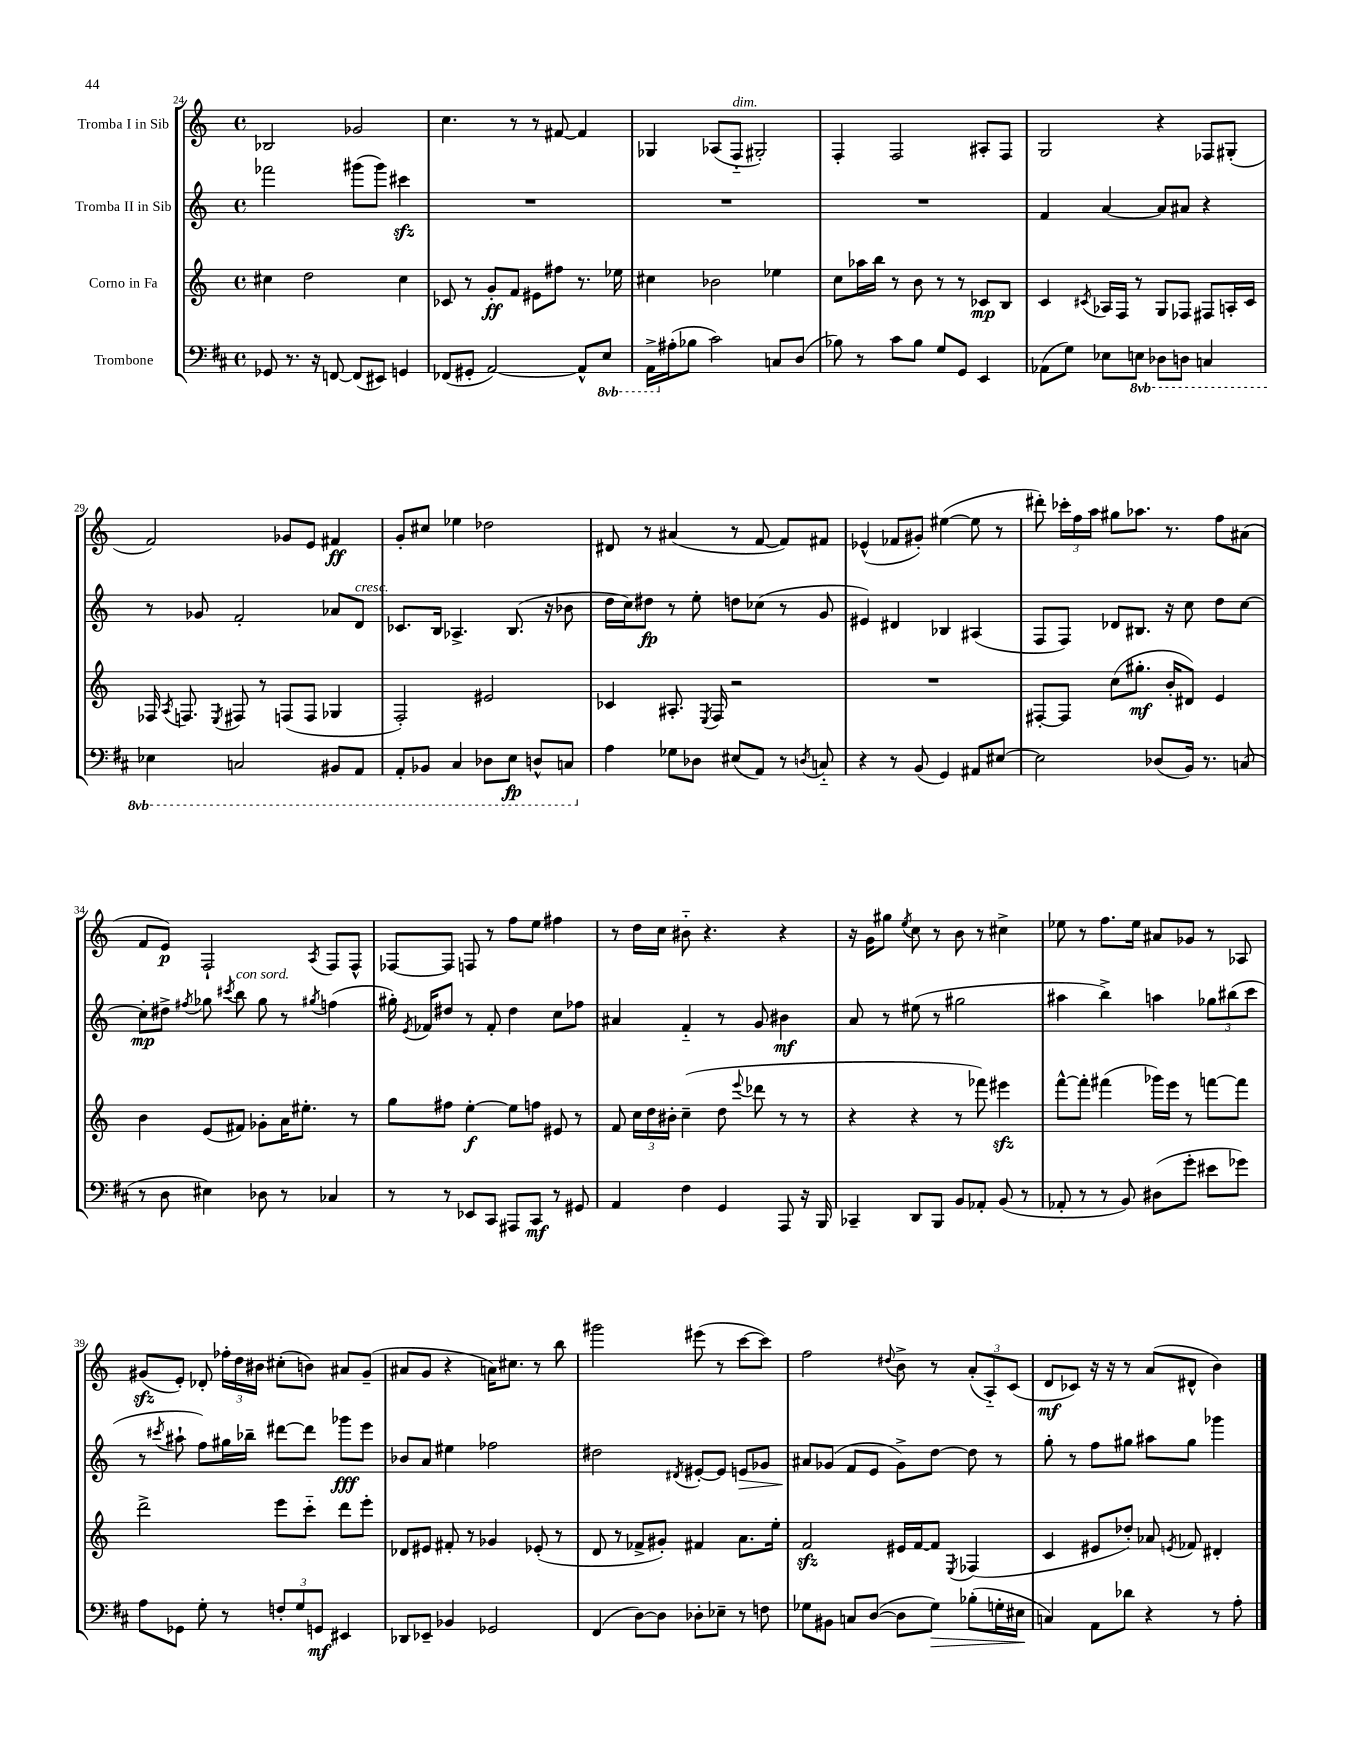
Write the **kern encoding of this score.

**kern	**dynam	**kern	**dynam	**kern	**dynam	**kern	**dynam
*part4	*part4	*part3	*part3	*part2	*part2	*part1	*part1
*staff4	*staff4	*staff3	*staff3	*staff2	*staff2	*staff1	*staff1
*I"Trombone	*	*I"Corno in Fa	*	*I"Tromba II in Sib	*	*I"Tromba I in Sib	*
*clefF4	*	*clefG2	*	*clefG2	*	*clefG2	*
*k[f#c#]	*	*k[]	*	*k[]	*	*k[]	*
*M4/4	*	*M4/4	*	*M4/4	*	*M4/4	*
*met(c)	*	*met(c)	*	*met(c)	*	*met(c)	*
=24	=24	=24	=24	=24	=24	=24	=24
8GG-X/	.	4cc#X\	.	2fff-X\	.	2B-X/	.
8.r	.	.	.	.	.	.	.
.	.	2dd\	.	.	.	.	.
16r	.	.	.	.	.	.	.
[8FFn/	.	.	.	.	.	.	.
(8FF/L]	.	.	.	(8ggg#X\L	.	2g-X/	.
8EE#X/J)	.	.	.	8ggg#\J)	.	.	.
4GGn/	.	4cc#\	.	4ccc#Xzz\	.	.	.
=25	=25	=25	=25	=25	=25	=25	=25
(8FF-X/L	.	8c-X/	.	1r	.	4.cc\	.
8GG#X'/J	.	8r	.	.	.	.	.
[2AA/)	.	8g'/L	ff	.	.	.	.
.	.	8f/J	.	.	.	8r	.
.	.	8e#X\L	.	.	.	8r	.
.	.	8ff#X\J	.	.	.	[8f#X/	.
8AA^^/L]	.	8.r	.	.	.	4f#/]	.
*8ba	*	*	*	*	*	*	*
8EE/J	.	.	.	.	.	.	.
.	.	16ee-X\	.	.	.	.	.
=26	=26	=26	=26	=26	=26	=26	=26
16AAA^\LL	.	4cc#X\	.	1r	.	4G-X/	.
*X8ba	*	*	*	*	*	*	*
(16A#X'\J	.	.	.	.	.	.	.
8B-X\J	.	.	.	.	.	.	.
2c#\)	.	2b-X\	.	.	.	(8A-X/L	.
!	!	!	!	!	!	!LO:TX:a:i:t=dim.	!
.	.	.	.	.	.	8F/J	.
.	.	.	.	.	.	2G#X'/)	.
8Cn/L	.	4ee-X\	.	.	.	.	.
(8D/J	.	.	.	.	.	.	.
=27	=27	=27	=27	=27	=27	=27	=27
8B-X\)	.	8cc\L	.	1r	.	4F'/	.
8r	.	16aa-X\L	.	.	.	.	.
.	.	16bb\JJ	.	.	.	.	.
8c#\L	.	8r	.	.	.	2F/	.
8B-\J	.	8b\	.	.	.	.	.
8G/L	.	8r	.	.	.	.	.
8GG/J	.	8r	.	.	.	.	.
4EE/	.	8c-X/L	mp	.	.	8A#X'/L	.
.	.	8B/J	.	.	.	8F/J	.
=28	=28	=28	=28	=28	=28	=28	=28
(8AA-X\L	.	4c/	.	4f/	.	2G/	.
8G\J)	.	.	.	.	.	.	.
.	.	8qc#X/	.	.	.	.	.
8E-X\L	.	16A-X/LL	.	[4a/	.	.	.
.	.	16F/JJ	.	.	.	.	.
*8ba	*	*	*	*	*	*	*
8EEn\J	.	8r	.	.	.	.	.
8DD-X\L	.	8G/L	.	8a/L]	.	4r	.
8DDn\J	.	8F-X/J	.	8a#X/J	.	.	.
4CCn/	.	8F#X/L	.	4r	.	8F-X/L	.
.	.	16An'/L	.	.	.	(8G#X'/J	.
.	.	16c#/JJ	.	.	.	.	.
!!LO:LB:g=z
=29	=29	=29	=29	=29	=29	=29	=29
4EE-X\	.	16F-X/	.	8r	.	2f/)	.
.	.	8qA/	.	.	.	.	.
.	.	8.Fn/	.	.	.	.	.
.	.	.	.	8g-X/	.	.	.
.	.	8qE/	.	.	.	.	.
2CCn/	.	8F#X/	.	2f'/	.	.	.
.	.	8r	.	.	.	.	.
.	.	(8Fn/L	.	.	.	8g-X/L	.
.	.	8F/J	.	.	.	8e/J	.
8BBB#X/L	.	4G-X/	.	8a-X/L	.	4f#X/	ff
!	!	!	!	!LO:TX:a:i:t=cresc.	!	!	!
8AAA/J	.	.	.	8d/J	.	.	.
=30	=30	=30	=30	=30	=30	=30	=30
8AAA'/L	.	2F'/)	.	8.c-X/L	.	8g'/L	.
8BBB-X/J	.	.	.	.	.	8cc#X/J	.
.	.	.	.	16B/Jk	.	.	.
4CC#/	.	.	.	4.A-X^/	.	4ee-X\	.
8DD-X\L	.	2e#X/	.	.	.	2dd-X\	.
8EE\J	fp	.	.	(8.B/	.	.	.
8DDn^^/L	.	.	.	.	.	.	.
.	.	.	.	16r	.	.	.
8CCn/J	.	.	.	8b-X\	.	.	.
=31	=31	=31	=31	=31	=31	=31	=31
*X8ba	*	*	*	*	*	*	*
4A\	.	4c-X/	.	16dd\LL	.	8d#X/	.
.	.	.	.	16cc\J)	.	.	.
.	.	.	.	8dd#X\J	fp	8r	.
8G-X\L	.	8.A#X'/	.	8r	.	(4a#X/	.
8D-X\J	.	.	.	8ee'\	.	.	.
.	.	8qE/	.	.	.	.	.
.	.	16F/	.	.	.	.	.
(8E#X/L	.	2r	.	8ddn\L	.	8r	.
8AA/J)	.	.	.	(8cc-X\J	.	[8f/	.
8r	.	.	.	8r	.	8f/L])	.
8qDn/	.	.	.	.	.	.	.
8Cn/	.	.	.	8g/	.	8f#X/J	.
=32	=32	=32	=32	=32	=32	=32	=32
4r	.	1r	.	4e#X/)	.	(4e-X^^/	.
8r	.	.	.	4d#X/	.	8f-X/L	.
(8BB/	.	.	.	.	.	8g#X'/J)	.
4GG/)	.	.	.	4B-X/	.	([4ee#X\	.
8AA#X/L	.	.	.	(4A#X/	.	8ee#\]	.
[8E#X/J	.	.	.	.	.	8r	.
=33	=33	=33	=33	=33	=33	=33	=33
2E#\]	.	[8F#X'/L	.	8F/L	.	8ddd#X'\)	.
.	.	8F#/J]	.	8F/J)	.	24ccc-X'\LL	.
.	.	.	.	.	.	24ff\	.
.	.	.	.	.	.	24aa\JJ	.
.	.	(8cc\L	.	8d-X/L	.	8gg#X\L	.
.	.	8.gg#X'\J	mf	8.B#X/J	.	8.aa-X\J	.
(8D-X/L	.	.	.	.	.	.	.
.	.	16b'/KL	.	16r	.	8.r	.
16BB/Jk)	.	8d#X/J)	.	8cc\	.	.	.
8.r	.	.	.	.	.	.	.
.	.	4e/	.	8dd\L	.	8ff\L	.
(8Cn/	.	.	.	[8cc\J	.	(8a#X\J	.
!!LO:LB:g=z
=34	=34	=34	=34	=34	=34	=34	=34
8r	.	4b\	.	8cc'\L]	mp	8f/L	.
8D\	.	.	.	8dd#X^\J	.	8e/J)	p
.	.	.	.	8qff#X/	.	.	.
4E#X\)	.	(8e/L	.	8gg-X\	.	2F`/	.
.	.	.	.	8qccc#X/	.	.	.
!	!	!	!	!LO:TX:a:i:t=con sord.	!	!	!
.	.	8f#X/J)	.	8bb\	.	.	.
8D-X\	.	8g-X'\L	.	8gg-\	.	.	.
8r	.	16a\K	.	8r	.	.	.
.	.	8.ee#X'\J	.	.	.	.	.
.	.	.	.	8qgg#X/	.	8qA/	.
4C-X/	.	.	.	(4ffn\	.	8F/L	.
.	.	8r	.	.	.	8F^^/J	.
=35	=35	=35	=35	=35	=35	=35	=35
8r	.	8gg\L	.	16gg#X'\)	.	[8F-X/L	.
.	.	.	.	8qe/	.	.	.
.	.	.	.	16f-X/KL	.	.	.
8r	.	8ff#X\J	.	8dd#X/J	.	8F-/J]	.
8EE-X/L	.	[4ee'\	f	8r	.	8Fn/	.
8CC#/J	.	.	.	8f-'/	.	8r	.
8AAA#X/L	.	8ee\L]	.	4dd#\	.	8ff\L	.
8CC#/J	mf	8ffn\J	.	.	.	8ee\J	.
8r	.	8e#X/	.	8cc\L	.	4ff#X\	.
8GG#X/	.	8r	.	8ff-X\J	.	.	.
=36	=36	=36	=36	=36	=36	=36	=36
4AA/	.	8f/	.	4a#X/	.	8r	.
.	.	24cc\LL	.	.	.	16dd\LL	.
.	.	24dd\	.	.	.	.	.
.	.	.	.	.	.	16cc\JJ	.
.	.	24b#X'\JJ	.	.	.	.	.
4F#\	.	(4cc~\	.	4f/	.	8b#X\	.
.	.	.	.	.	.	4.r	.
4GG/	.	8dd\	.	8r	.	.	.
.	.	8qqeee/	.	.	.	.	.
.	.	8ddd-X\	.	8g/	.	.	.
8AAA/	.	8r	.	4b#X\	mf	4r	.
16r	.	8r	.	.	.	.	.
16BBB/	.	.	.	.	.	.	.
=37	=37	=37	=37	=37	=37	=37	=37
4CC-X~/	.	4r	.	8a/	.	16r	.
.	.	.	.	.	.	16g\KL	.
.	.	.	.	8r	.	8gg#X\J	.
.	.	.	.	.	.	8qee/	.
8DD/L	.	4r	.	(8ee#X\	.	8cc\	.
8BBB/J	.	.	.	8r	.	8r	.
8BB/L	.	8r	.	2gg#X\	.	8b\	.
8AA-X'/J	.	8fff-X\)	.	.	.	8r	.
(8BB/	.	4eee#Xzz\	.	.	.	4cc#X^\	.
8r	.	.	.	.	.	.	.
=38	=38	=38	=38	=38	=38	=38	=38
8AA-X'/	.	[8fff^^\L	.	4aa#X\	.	8ee-X\	.
8r	.	8fff'\J]	.	.	.	8r	.
8r	.	(4fff#X\	.	4bb^\)	.	8.ff\L	.
8BB/)	.	.	.	.	.	.	.
.	.	.	.	.	.	16ee-\Jk	.
(8D#X\L	.	16ggg-X\LL)	.	4aan\	.	8a#X/L	.
.	.	16eee\JJ	.	.	.	.	.
8g'\J	.	8r	.	.	.	8g-X/J	.
8e#X\L	.	[8fffn\L	.	12gg-X\L	.	8r	.
.	.	.	.	(12bb#X\	.	.	.
8g-X\J)	.	8fff\J]	.	.	.	8A-X/	.
.	.	.	.	12ccc\J	.	.	.
!!LO:LB:g=z
=39	=39	=39	=39	=39	=39	=39	=39
8A\L	.	2ddd^\	.	8r	.	(8g#Xzz/L	.
.	.	.	.	8qccc#X/	.	.	.
8GG-X\J	.	.	.	8aa#X`\	.	8e'/J)	.
8G'\	.	.	.	8ff\L)	.	8d-X'/	.
8r	.	.	.	16gg#X\L	.	24ff-X'\LL	.
.	.	.	.	.	.	24dd\	.
.	.	.	.	16bb-X~\JJ	.	.	.
.	.	.	.	.	.	24b#X\JJ	.
12Fn'/L	.	8eee\L	.	[8ddd#X\L	.	(8cc#X'\L	.
12G/	.	.	.	.	.	.	.
.	.	8ccc\J	.	8ddd#\J]	.	8bn\J)	.
12GGn/J	mf	.	.	.	.	.	.
4EE#X/	.	8ddd\L	.	8ggg-X\L	fff	8a#X/L	.
.	.	8eee'\J	.	8eee\J	.	(8g#~/J	.
=40	=40	=40	=40	=40	=40	=40	=40
8DD-X/L	.	8d-X/L	.	8b-X/L	.	8a#X/L	.
8EE-X~/J	.	8e#X/J	.	8a/J	.	8g/J	.
4BB-X/	.	8f#X'/	.	4ee#X\	.	4r	.
.	.	8r	.	.	.	.	.
2GG-X/	.	4g-X/	.	2ff-X\	.	16an\KL)	.
.	.	.	.	.	.	8.cc#X\J	.
.	.	(8e-X'/	.	.	.	8r	.
.	.	8r	.	.	.	8bb\	.
=41	=41	=41	=41	=41	=41	=41	=41
(4FF#/	.	8d/	.	2dd#X\	.	2ggg#X\	.
.	.	8r	.	.	.	.	.
[8D\L)	.	8f-X^/L	.	.	.	.	.
8D\J]	.	8g#X'/J)	.	.	.	.	.
.	.	.	.	8qd#X/	.	.	.
8D-X'\L	.	4f#X/	.	[8e#X'/L	.	(8eee#X\	.
8E-X~\J	.	.	.	8e#/J]	.	8r	.
!	!	!	!	!	!LO:HP:b	!	!
8r	.	8.a\L	.	8en/L	>	[8ccc\L	.
8Fn\	.	.	.	8g-X/J	.	8ccc\J])	.
.	.	16ee'\Jk	.	.	.	.	.
=42	=42	=42	=42	=42	=42	=42	=42
8G-X\L	.	2fzz/	.	8a#X/L	.	2ff\	.
8BB#X\J	.	.	.	(8g-X/J	]	.	.
8Cn/L	.	.	.	8f/L	.	.	.
([8D/J	.	.	.	8e/J	.	.	.
.	.	.	.	.	.	8qqdd#X/	.
8D\L]	.	16e#X/LL	.	8g-^\L)	.	8b^\	.
.	.	[16f/J	.	.	.	.	.
!	!LO:HP:b	!	!	!	!	!	!
8G-\J)	>	8f/J]	.	[8dd\J	.	8r	.
.	.	8qE/	.	.	.	.	.
(8B-X'\L	.	(4F-X/	.	8dd\]	.	(12a'/L	.
.	.	.	.	.	.	12A/)	.
16Gn'\L	.	.	.	8r	.	.	.
.	.	.	.	.	.	(12c/J	.
16E#X\JJ	.	.	.	.	.	.	.
.	]	.	.	.	.	.	.
=43	=43	=43	=43	=43	=43	=43	=43
4Cn/)	.	4c/	.	8gg'\	.	8d/L	mf
.	.	.	.	8r	.	8c-X/J)	.
8AA\L	.	8e#X/L	.	8ff\L	.	16r	.
.	.	.	.	.	.	16r	.
8d-X\J	.	8dd-X'/J)	.	8gg#X\J	.	8r	.
4r	.	8a-X/	.	8aa#X\L	.	(8a/L	.
.	.	8qen/	.	.	.	.	.
.	.	8f-X/	.	8gg#\J	.	8d#X^^/J	.
8r	.	4d#X'/	.	4ggg-X\	.	4b\)	.
8A'\	.	.	.	.	.	.	.
==	==	==	==	==	==	==	==
*-	*-	*-	*-	*-	*-	*-	*-
